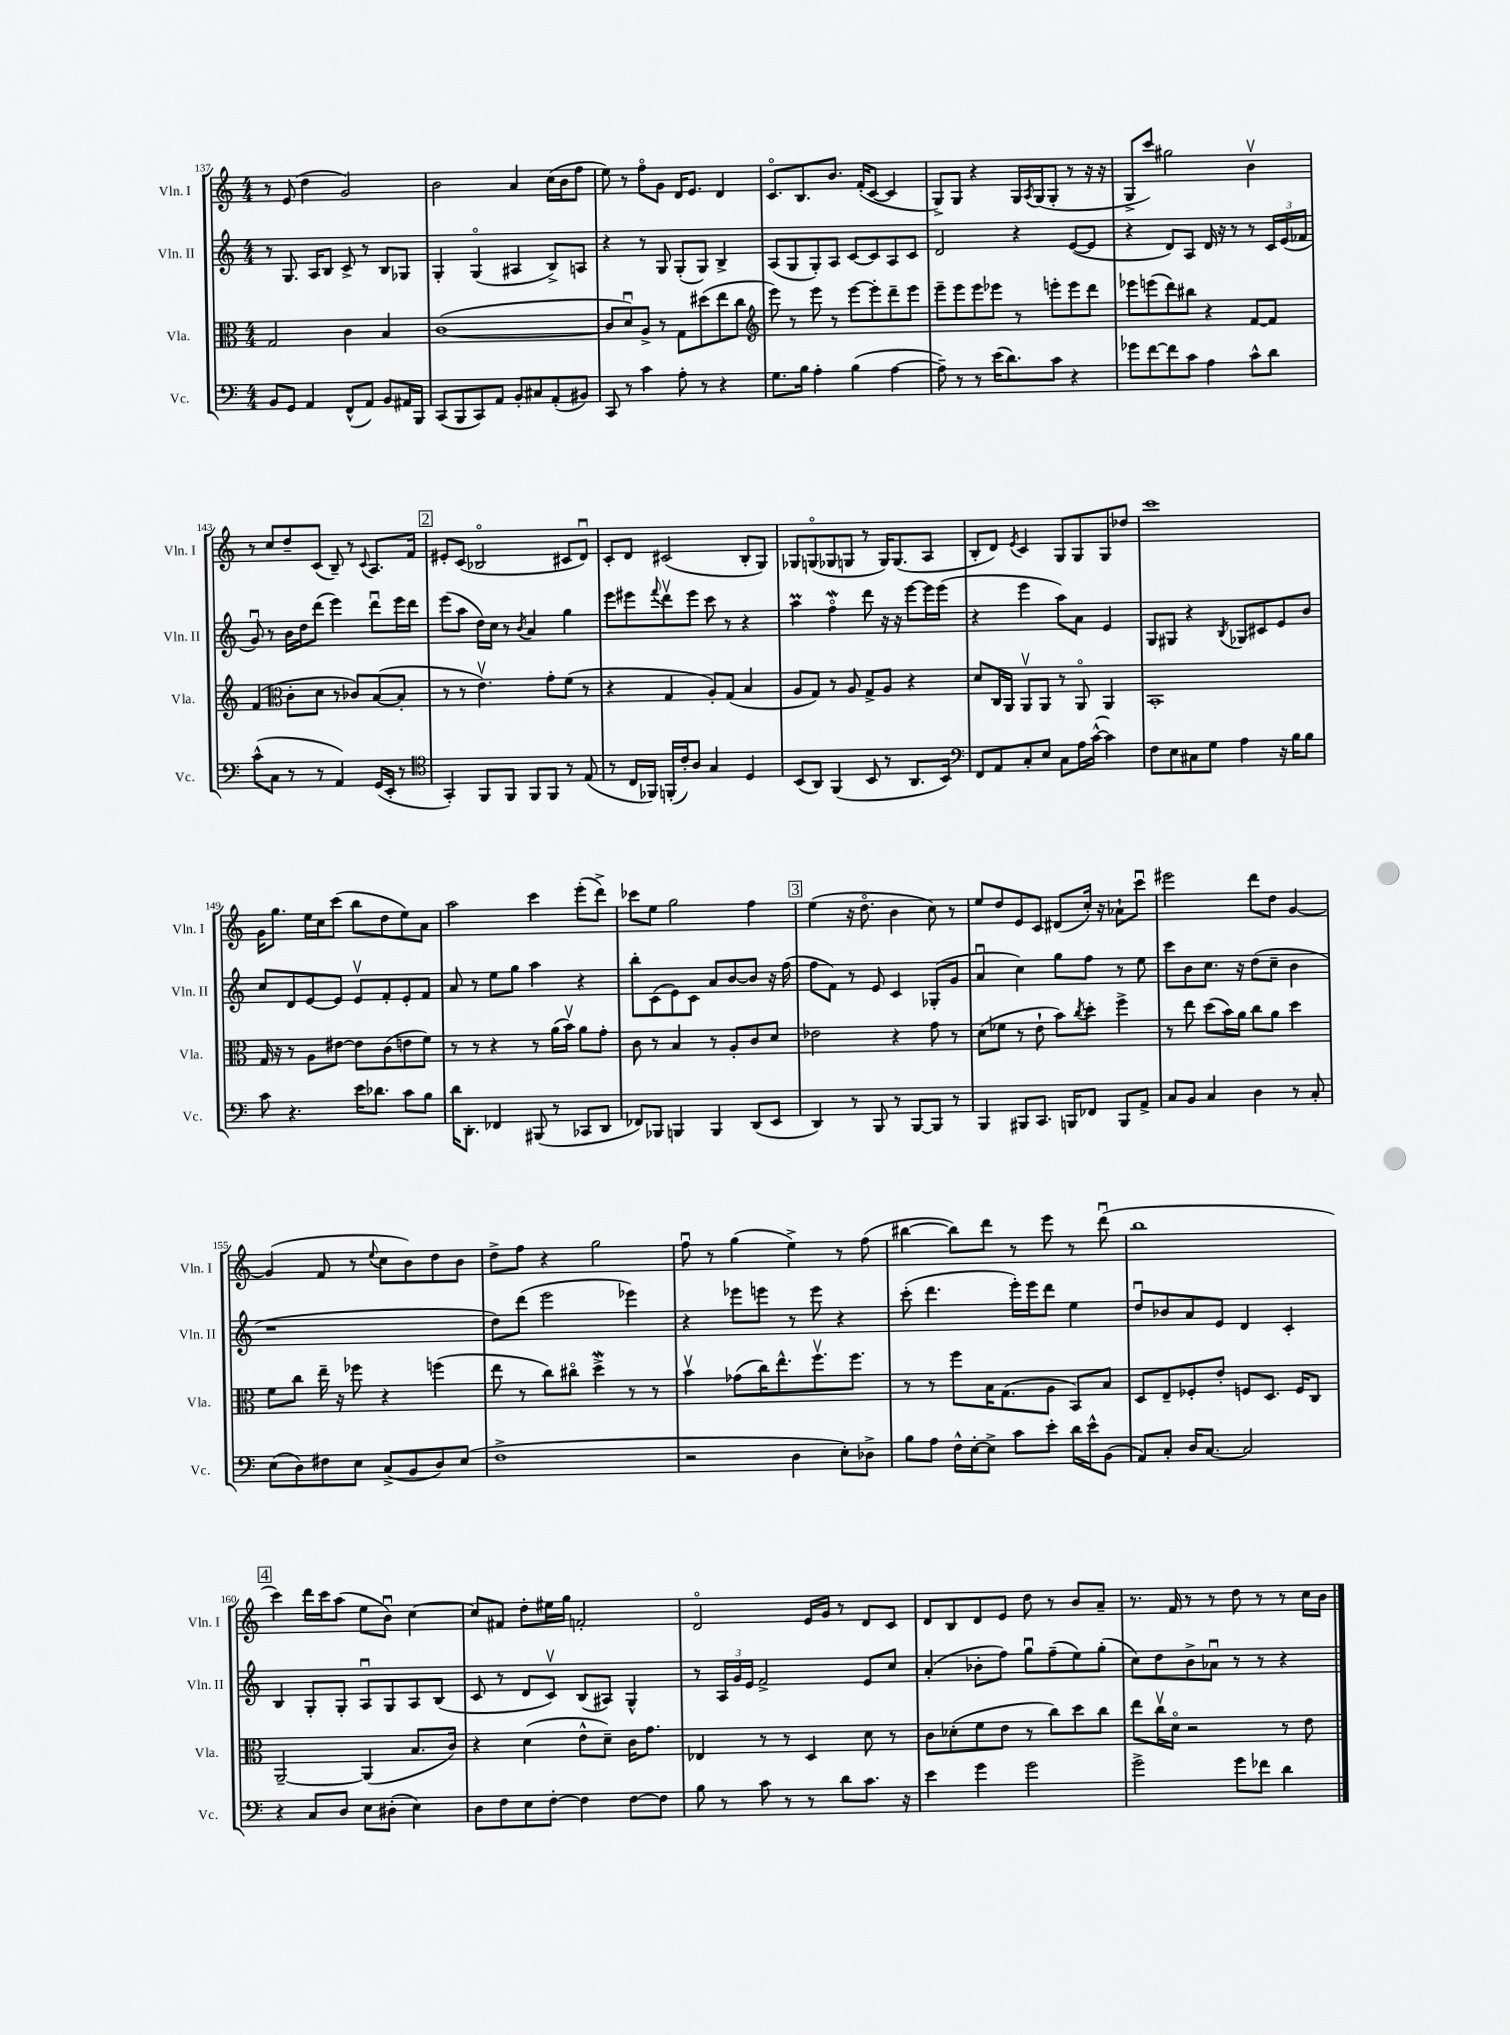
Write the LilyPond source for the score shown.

<<
\new StaffGroup <<
\new Staff = "s0" \with { instrumentName = "Vln. I" shortInstrumentName = "Vln. I" } {
    \clef treble \key c \major \numericTimeSignature \time 4/4
    r8 e'8( d''4 g'2) |
    b'2 a'4 c''16( b'16 f''8 |
    e''8) r8 f''8\flageolet g'8 d'16 e'8. d'4 |
    c'8.\flageolet b8. b'8. f'16-.( c'8~ c'4 |
    g8->) g8 r4 g16 \acciaccatura { a8 } g16( g8-. r8 r16 r16 |
    g8-> c'''8) gis''2 b'4\upbow |
    r8 c''8 d''8-- c'8( b8--) r8 \appoggiatura { c'8 } a8. f'16 |
    \mark \markup { \box "2" } eis'8-. c'8( bes2\flageolet cis'8 d'8\downbow) |
    c'8-. d'8 cis'2( b8-. g8) |
    ges8 g8\flageolet( ges8 g8 r8 g16) g8.( a8 |
    b8-. d'8) \acciaccatura { e'8 } c'4 g8 g8 g8 des''8 |
    c'''1 |
    g'16 g''8. e''16 c''16 c'''8( b''8 d''8 e''8) a'8 |
    a''2 c'''4 e'''8-.( d'''8->) |
    ces'''8 e''8 g''2 f''4 |
    \mark \markup { \box "3" } e''4( r16 d''8.\flageolet b'4 c''8) r8 |
    e''8 d''8 e'8 c'8 dis'8( c''16-.) r16 aes'8-! c'''8\downbow |
    eis'''2 d'''8 d''8 g'4~ |
    g'4( f'8 r8 \appoggiatura { e''8 } c''8 b'8) d''8 b'8 |
    d''8-> f''8 r4 g''2 |
    f''8\downbow r8 g''4( e''4->) r8 f''8( |
    bis''4~ bis''8) d'''8 r8 e'''8 r8 d'''8\downbow( |
    b''1 |
    \mark \markup { \box "4" } c'''4) d'''16 c'''16 a''8( e''8 b'8\downbow) c''4~ |
    c''8 fis'8 d''8-. eis''16 g''16 f'2-. |
    d'2\flageolet e'16 g'16 r8 d'8 c'8 |
    d'8 b8 d'8 e'8 d''8 r8 b'8 a'8-- |
    r8. f'16 r8 r8 d''8 r8 r8 c''16 b'16 \bar "|." |
}
\new Staff = "s1" \with { instrumentName = "Vln. II" shortInstrumentName = "Vln. II" } {
    \clef treble \key c \major \numericTimeSignature \time 4/4
    r8 g8. a16 b8 c'8-> r8 b8 ges8 |
    g4-. g4\flageolet( ais4 b8->) a8 |
    r4 r8 g8 g8-.( g8) b4-> |
    a8( g8 g8-.) a8 c'8~ c'8 a8 c'8 |
    d'2 r4 e'8~( e'8 |
    r4 d'8) a8 d'16 r16 r8 r8 \tuplet 3/2 { c'16 e'16( fes'16 } |
    g'8\downbow) r8 b'16 d''16 d'''8( e'''4) d'''8\downbow e'''16 d'''16 |
    \mark \markup { \box "2" } e'''8( a''8 d''16) c''16 r8 \acciaccatura { b'8 } a'4 g''4 |
    e'''8 eis'''8 \appoggiatura { f'''8 } d'''8\upbow eis'''8 c'''8 r8 r4 |
    a''4\prall f''4\flageolet\mordent d'''8 r16 r16 e'''8~ e'''16 e'''16( |
    r4 e'''4 a''8) a'8 e'4 |
    g8 gis8 r4 \acciaccatura { b8 } ges8 cis'8 e'8 b'8 |
    c''8 d'8 e'8~ e'8 e'8\upbow f'8-. e'8-. f'8 |
    a'8 r8 e''8 g''8 a''4 r4 |
    b''8-. c'8( e'8) c'8 a'8 b'8~ b'8 r16 f''16( |
    \mark \markup { \box "3" } f''8 f'8) r8 e'8 c'4 ges8-.( g'8 |
    a'4\downbow c''4) g''8 f''8 r8 e''8 |
    c'''8 b'8 c''8. r16 d''8( c''8-- b'4 |
    r1 |
    d''8) d'''8( e'''2 ees'''4) |
    r4 ees'''8 e'''8 r8 e'''8 r4 |
    c'''8-.( d'''4. e'''16-.) e'''16 d'''8 e''4 |
    d''8\downbow bes'8 a'8 e'8 d'4 c'4-. |
    \mark \markup { \box "4" } b4 g8-. g8-. a8\downbow g8 a8 b8( |
    c'8 r8 d'8 c'8\upbow) b8( ais8) g4-^ |
    r8 \tuplet 3/2 { a16 g'16 e'16 } f'2-> e'8 c''8 |
    a'4-.( bes'8-. f''8) g''8\downbow f''8--( e''8) g''8-.( |
    c''8) d''8 b'8-> aes'8\downbow r8 r8 r4 \bar "|." |
}
\new Staff = "s2" \with { instrumentName = "Vla." shortInstrumentName = "Vla." } {
    \clef alto \key c \major \numericTimeSignature \time 4/4
    g2 c'4 b4 |
    c'1~( |
    c'8 d'8\downbow) a8-> r8 g8 dis''8( e''8 c''8 |
    \clef treble e'''8) r8 e'''8 r8 e'''8~ e'''8-. d'''8-- e'''8 |
    e'''8-- e'''8 e'''8 ees'''8 r8 e'''8-. e'''8 d'''8 |
    ees'''8 e'''8( d'''8) bis''8 r4 f'8~ f'8 |
    f'4( \clef alto c'8-. d'8 r8 ces'8) b8~( b8-. |
    \mark \markup { \box "2" } r8 r8 e'4.\upbow) g'8-. f'8( r8 |
    r4 g4 a8-.) g8( b4 |
    a8 g8) r8 a8 g8-> a8 r4 |
    d'8 c16 a,16 a,8\upbow a,8 r8 a,8\flageolet a,4 |
    b,1-. |
    g16 r16 r8 a8 eis'8~ eis'8 c'8( e'8 f'8) |
    r8 r8 r4 r8 a'16( b'16\upbow) a'8 g'8-. |
    c'8 r8 b4 r8 a8-. c'8 d'8 |
    \mark \markup { \box "3" } ees'2 r4 g'8 r8 |
    d'8( fes'8 r8 e'8-! b'8) \acciaccatura { c''8 } d''8-. f''4-> |
    r8 e''8 d''8( b'16) a'16 c''8 a'8 d''4 |
    f'8 c''8 e''16-- r16 fes''8 r4 f''4( |
    e''8 r8 c''8) cis''8\flageolet d''4->\mordent r8 r8 |
    b'4\upbow ges'8( c''16) e''8.-^ f''8.\upbow f''8. |
    r8 r8 f''8 b16 g8.( a8 b,8) b8 |
    d8 e8-- fes8-. e'8-. f8 d8. f16 c8 |
    \mark \markup { \box "4" } a,2~-- a,4( b8. c'16) |
    r4 d'4( e'8-^ d'8--) c'16 g'8. |
    ees4 r8 r8 d4 d'8 r8 |
    c'8 des'8-.( f'8 e'8 r8 c''8) d''8 c''8 |
    e''8 c''16\upbow d'16\flageolet r2 r8 e'8 \bar "|." |
}
\new Staff = "s3" \with { instrumentName = "Vc." shortInstrumentName = "Vc." } {
    \clef bass \key c \major \numericTimeSignature \time 4/4
    b,8 g,8 a,4 f,8-^( a,8) b,8 ais,16 b,,16 |
    c,8( b,,8 c,8) a,8 b,8-. cis8 a,8-.( bis,8) |
    c,8 r8 c'4 a8-. r8 r4 |
    g8. b16 a4-. b4( a4~ |
    a8--) r8 r8 e'16( d'8.) c'8 r4 |
    ges'8 f'8~ f'8 c'8 a4 c'8-^ d'8 |
    c'8-^( c8 r8 r8 a,4) g,16( e,16-. r8 |
    \mark \markup { \box "2" } \clef tenor g,4-.) f,8 f,8 f,8 f,8 r8 e8( |
    r8 c16 fes,16) f,16-.( c'16-.) a8 g4 d4 |
    b,8( a,8) f,4( b,8 r8 a,8. b,16) |
    \clef bass f,8 a,8 c8-. e8 c8 a16 c'16~-^( c'4) |
    f8 e8 cis8 g8 a4 r16 b16 b8 |
    c'8 r4. e'16 des'8. c'8 b8 |
    d'16 d,8.-. fes,4 bis,,8( r8 ces,8 d,8 |
    fes,8) bes,,8 b,,4 b,,4 d,8( e,8 |
    \mark \markup { \box "3" } d,4) r8 b,,8 r8 b,,8~ b,,8 r8 |
    b,,4 bis,,8 c,8. b,,16 fes,8 b,,8 a,8-> |
    c8 b,8 c4 d4 r8 c8-. |
    e8( d8) fis8 e8 c8->( b,8 d8) e8( |
    f1-> |
    r2 d4 e8-.) des8-> |
    b8 a8 f16-^ e16~-. e8-> c'8 e'8-. d'16 e'16-^ b,8( |
    a,8) c8-. d16 c8.~ c2 |
    \mark \markup { \box "4" } r4 c8 d8 e8 dis8-.( e4) |
    d8 f8 e8 f8~-. f4 f8~ f8 |
    b8 r8 c'8 r8 r8 d'8 c'8. r16 |
    e'4 g'4 g'2 |
    g'2-> g'8 fes'8 d'4 \bar "|." |
}
>>
>>
\layout { \context { \Score currentBarNumber = #137 } }
